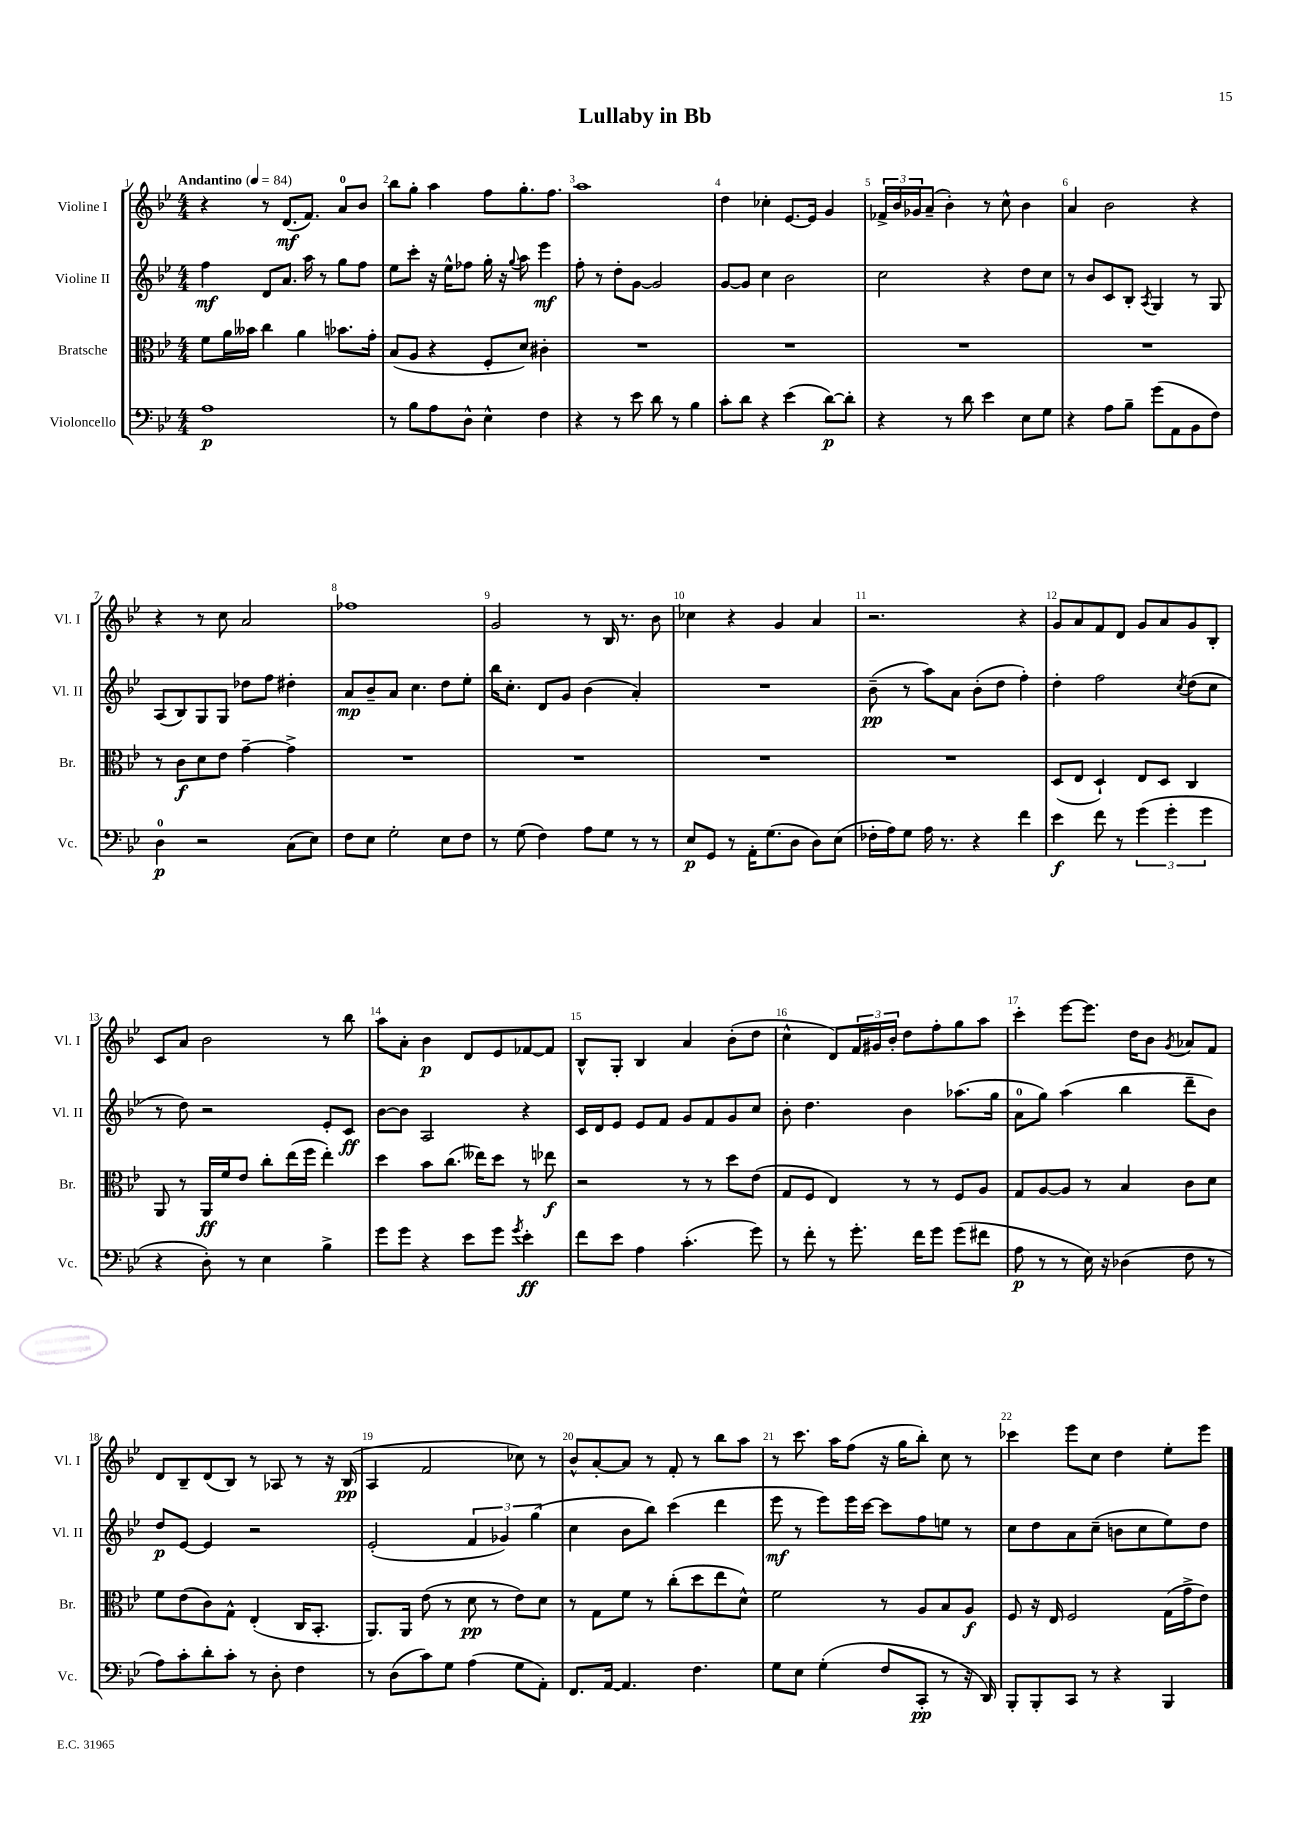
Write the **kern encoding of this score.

**kern	**dynam	**kern	**dynam	**kern	**dynam	**kern	**dynam
*part4	*part4	*part3	*part3	*part2	*part2	*part1	*part1
*staff4	*staff4	*staff3	*staff3	*staff2	*staff2	*staff1	*staff1
*I"Violoncello	*	*I"Bratsche	*	*I"Violine II	*	*I"Violine I	*
*I'Vc.	*	*I'Br.	*	*I'Vl. II	*	*I'Vl. I	*
*clefF4	*	*clefC3	*	*clefG2	*	*clefG2	*
*k[b-e-]	*	*k[b-e-]	*	*k[b-e-]	*	*k[b-e-]	*
*M4/4	*	*M4/4	*	*M4/4	*	*M4/4	*
*MM84	*	*MM84	*	*MM84	*	*MM84	*
=1	=1	=1	=1	=1	=1	=1	=1
!	!	!	!	!	!	!LO:TX:a:B:t=Andantino	!
1A	p	8f\L	.	4ff\	mf	4r	.
.	.	16a\L	.	.	.	.	.
.	.	16b--X\JJ	.	.	.	.	.
.	.	4cc\	.	8d/L	.	8r	.
.	.	.	.	8.a/J	.	(8.d/L	mf
.	.	4a\	.	.	.	.	.
.	.	.	.	16aa\	.	8.f/J)	.
.	.	.	.	8r	.	.	.
.	.	8.b-X\L	.	8gg\L	.	8a/L	.
.	.	.	.	8ff\J	.	8b-/J	.
.	.	16g'\Jk	.	.	.	.	.
=2	=2	=2	=2	=2	=2	=2	=2
8r	.	(8B-/L	.	8ee-\L	.	8bb-\L	.
8B-\L	.	8A/J	.	8ccc'\J	.	8gg'\J	.
8A\	.	4r	.	16r	.	4aa\	.
.	.	.	.	16ee-^^\KL	.	.	.
8D^^\J	.	.	.	8ff-X\J	.	.	.
4E-^^\	.	8F'/L	.	16gg'\	.	8ff\L	.
.	.	.	.	16r	.	.	.
.	.	.	.	8qqgg/	.	.	.
.	.	8d/J)	.	8aa\	.	8.gg'\	.
4F\	.	4c#X'\	.	4eee-\	mf	.	.
.	.	.	.	.	.	8.ff\J	.
=3	=3	=3	=3	=3	=3	=3	=3
4r	.	1r	.	8ff'\	.	1aa	.
.	.	.	.	8r	.	.	.
8r	.	.	.	8dd'\L	.	.	.
8e-\	.	.	.	[8g\J	.	.	.
8d\	.	.	.	2g/]	.	.	.
8r	.	.	.	.	.	.	.
4B-\	.	.	.	.	.	.	.
=4	=4	=4	=4	=4	=4	=4	=4
8c'\L	.	1r	.	[8g/L	.	4dd\	.
8d\J	.	.	.	8g/J]	.	.	.
4r	.	.	.	4cc\	.	4cc-X'\	.
(4e-\	.	.	.	2b-\	.	[8.e-/L	.
.	.	.	.	.	.	16e-/Jk]	.
[8d\L)	p	.	.	.	.	4g/	.
8d'\J]	.	.	.	.	.	.	.
=5	=5	=5	=5	=5	=5	=5	=5
4r	.	1r	.	2cc\	.	24f-X^/LL	.
.	.	.	.	.	.	24b-/	.
.	.	.	.	.	.	24g-X/J	.
.	.	.	.	.	.	(8a~/J	.
8r	.	.	.	.	.	4b-'\)	.
8d\	.	.	.	.	.	.	.
4e-\	.	.	.	4r	.	8r	.
.	.	.	.	.	.	8cc^^\	.
8E-\L	.	.	.	8dd\L	.	4b-\	.
8G\J	.	.	.	8cc\J	.	.	.
=6	=6	=6	=6	=6	=6	=6	=6
4r	.	1r	.	8r	.	4a/	.
.	.	.	.	8b-/L	.	.	.
8A\L	.	.	.	8c/	.	2b-\	.
8B-~\J	.	.	.	8B-'/J	.	.	.
.	.	.	.	8qA/	.	.	.
(8g\L	.	.	.	4G/	.	.	.
8AA\	.	.	.	.	.	.	.
8BB-\	.	.	.	8r	.	4r	.
8F\J)	.	.	.	8G/	.	.	.
!!LO:LB:g=z
=7	=7	=7	=7	=7	=7	=7	=7
4D\	p	8r	.	(8A/L	.	4r	.
.	.	8c\L	f	8B-/)	.	.	.
2r	.	8d\	.	8G/	.	8r	.
.	.	8e-\J	.	8G/J	.	8cc\	.
.	.	[4g~\	.	8dd-X\L	.	2a/	.
.	.	.	.	8ff\J	.	.	.
(8C\L	.	4g^\]	.	4dd#X'\	.	.	.
8E-\J)	.	.	.	.	.	.	.
=8	=8	=8	=8	=8	=8	=8	=8
8F\L	.	1r	.	8a/L	mp	1ff-X	.
8E-\J	.	.	.	8b-~/	.	.	.
2G'\	.	.	.	8a/J	.	.	.
.	.	.	.	4.cc\	.	.	.
8E-\L	.	.	.	8dd\L	.	.	.
8F\J	.	.	.	8ee-'\J	.	.	.
=9	=9	=9	=9	=9	=9	=9	=9
8r	.	1r	.	16bb-\KL	.	2g/	.
.	.	.	.	8.cc'\J	.	.	.
(8G\	.	.	.	.	.	.	.
4F\)	.	.	.	8d/L	.	.	.
.	.	.	.	8g/J	.	.	.
8A\L	.	.	.	(4b-\	.	8r	.
8G\J	.	.	.	.	.	16B-/	.
.	.	.	.	.	.	8.r	.
8r	.	.	.	4a'/)	.	.	.
8r	.	.	.	.	.	8b-\	.
=10	=10	=10	=10	=10	=10	=10	=10
8E-/L	p	1r	.	1r	.	4cc-X\	.
8GG/J	.	.	.	.	.	.	.
8r	.	.	.	.	.	4r	.
16AA'\KL	.	.	.	.	.	.	.
(8.G\	.	.	.	.	.	.	.
.	.	.	.	.	.	4g/	.
8D\J	.	.	.	.	.	.	.
8D\L)	.	.	.	.	.	4a/	.
(8E-\J	.	.	.	.	.	.	.
=11	=11	=11	=11	=11	=11	=11	=11
16F-X'\LL	.	1r	.	(8b-~\	pp	2.r	.
16A\J)	.	.	.	.	.	.	.
8G\J	.	.	.	8r	.	.	.
16A\	.	.	.	8aa\L)	.	.	.
8.r	.	.	.	.	.	.	.
.	.	.	.	8a\J	.	.	.
4r	.	.	.	(8b-'\L	.	.	.
.	.	.	.	8dd\J	.	.	.
4f\	.	.	.	4ff'\)	.	4r	.
=12	=12	=12	=12	=12	=12	=12	=12
4e-\	f	(8D/L	.	4dd'\	.	8g/L	.
.	.	8E-/J	.	.	.	8a/	.
8f\	.	4D`/)	.	2ff\	.	8f/	.
8r	.	.	.	.	.	8d/J	.
(6g\	.	8E-/L	.	.	.	8g/L	.
.	.	8D/J	.	.	.	8a/	.
6g'\	.	.	.	.	.	.	.
.	.	.	.	8qcc/	.	.	.
.	.	4C/	.	(8dd\L	.	8g/	.
6g\	.	.	.	.	.	.	.
.	.	.	.	8cc\J	.	8B-'/J	.
!!LO:LB:g=z
=13	=13	=13	=13	=13	=13	=13	=13
4r	.	8AA/	.	8r	.	8c/L	.
.	.	8r	.	8dd\)	.	8a/J	.
8D'\)	.	16AA/LL	ff	2r	.	2b-\	.
.	.	16f/J	.	.	.	.	.
8r	.	8e-/J	.	.	.	.	.
4E-\	.	8cc'\L	.	.	.	.	.
.	.	(16ee-\L	.	.	.	.	.
.	.	16ff\JJ	.	.	.	.	.
4B-^\	.	4ee-'\)	.	8e-'/L	.	8r	.
.	.	.	.	8c/J	ff	8bb-\	.
=14	=14	=14	=14	=14	=14	=14	=14
8g\L	.	4dd\	.	[8b-\L	.	8aa\L	.
8g\J	.	.	.	8b-\J]	.	8a'\J	.
4r	.	8b-\L	.	2A/	.	4b-\	p
.	.	(8.cc\J	.	.	.	.	.
8e-\L	.	.	.	.	.	8d/L	.
.	.	16ee--X\KL)	.	.	.	.	.
8g\J	.	8dd\J	.	.	.	8e-/	.
8qg/	.	.	.	.	.	.	.
4e-'\	ff	8r	.	4r	.	[8f-X/	.
.	.	8ee-X\	f	.	.	8f-/J]	.
=15	=15	=15	=15	=15	=15	=15	=15
8f\L	.	2r	.	16c/LL	.	8B-^^/L	.
.	.	.	.	16d/J	.	.	.
8e-\J	.	.	.	8e-/J	.	8G'/J	.
4A\	.	.	.	8e-/L	.	4B-/	.
.	.	.	.	8f/J	.	.	.
(4.c'\	.	8r	.	8g/L	.	4a/	.
.	.	8r	.	8f/	.	.	.
.	.	8dd\L	.	8g/	.	(8b-'\L	.
8g\)	.	(8e-\J	.	8cc/J	.	8dd\J	.
=16	=16	=16	=16	=16	=16	=16	=16
8r	.	8G/L	.	8b-'\	.	4cc^^\	.
8f'\	.	8F/J	.	4.dd\	.	.	.
8r	.	4E-/)	.	.	.	8d/L)	.
8.g'\	.	.	.	.	.	24f/L	.
.	.	.	.	.	.	24g#X/	.
.	.	.	.	.	.	24b-'/JJ	.
.	.	8r	.	4b-\	.	8dd\L	.
16f\KL	.	.	.	.	.	.	.
8g\J	.	8r	.	.	.	8ff'\	.
(8g\L	.	8F/L	.	(8.aa-X\L	.	8gg\	.
8f#X\J	.	8A/J	.	.	.	8aa\J	.
.	.	.	.	16gg\Jk	.	.	.
=17	=17	=17	=17	=17	=17	=17	=17
8A\	p	8G/L	.	8a\L	.	4ccc'\	.
8r	.	[8A/	.	8gg\J)	.	.	.
8r	.	8A/J]	.	(4aa\	.	[8eee-\L	.
16E-\)	.	8r	.	.	.	8.eee-\J]	.
16r	.	.	.	.	.	.	.
(4D-X\	.	4B-/	.	4bb-\	.	.	.
.	.	.	.	.	.	16dd\KL	.
.	.	.	.	.	.	8b-\J	.
.	.	.	.	.	.	8qg/	.
8F\	.	8c\L	.	8ddd~\L	.	8a-X/L	.
8r	.	8d\J	.	8b-\J)	.	8f/J	.
!!LO:LB:g=z
=18	=18	=18	=18	=18	=18	=18	=18
8A\L)	.	8f\L	.	8dd/L	p	8d/L	.
8c'\	.	(8e-\	.	[8e-/J	.	8B-~/	.
8d'\	.	8c\)	.	4e-/]	.	(8d/	.
8c'\J	.	8G^^\J	.	.	.	8B-/J)	.
8r	.	(4E-'/	.	2r	.	8r	.
8D'\	.	.	.	.	.	8A-X/	.
4F\	.	16C/KL	.	.	.	8r	.
.	.	8.BB-'/J	.	.	.	.	.
.	.	.	.	.	.	16r	.
.	.	.	.	.	.	(16B-/	pp
=19	=19	=19	=19	=19	=19	=19	=19
8r	.	8.AA/L)	.	(2e-'/	.	4A/	.
(8D\L	.	.	.	.	.	.	.
.	.	16AA/Jk	.	.	.	.	.
8c\)	.	(8e-\	.	.	.	2f/	.
8G\J	.	8r	.	.	.	.	.
(4A\	.	8d\	pp	6f/	.	.	.
.	.	8r	.	.	.	.	.
.	.	.	.	6g-X/)	.	.	.
8G\L	.	8e-\L)	.	.	.	8cc-X\)	.
.	.	.	.	(6gg\	.	.	.
8AA'\J)	.	8d\J	.	.	.	8r	.
=20	=20	=20	=20	=20	=20	=20	=20
8.FF/L	.	8r	.	4cc\	.	8b-^^/L	.
.	.	8G\L	.	.	.	[8a'/	.
[16AA/Jk	.	.	.	.	.	.	.
4.AA/]	.	8f\J	.	8b-\L	.	8a/J]	.
.	.	8r	.	8bb-\J)	.	8r	.
.	.	(8cc'\L	.	(4ccc\	.	8f'/	.
4.F\	.	8dd\	.	.	.	8r	.
.	.	8ee-\	.	4ddd\	.	8bb-\L	.
.	.	8d^^\J)	.	.	.	8aa\J	.
=21	=21	=21	=21	=21	=21	=21	=21
8G\L	.	2f\	.	8eee-\	mf	8r	.
8E-\J	.	.	.	8r	.	8.ccc\	.
(4G'\	.	.	.	8eee-\L)	.	.	.
.	.	.	.	.	.	16aa\KL	.
.	.	.	.	16eee-\L	.	(8ff\J	.
.	.	.	.	[16ccc\JJ	.	.	.
8F/L	.	8r	.	8ccc\L]	.	16r	.
.	.	.	.	.	.	16gg\KL	.
8CC'/J	pp	8A/L	.	8ff\	.	8bb-'\J)	.
8r	.	8B-/	.	8een\J	.	8cc\	.
16r	.	8A/J	f	8r	.	8r	.
16DD/)	.	.	.	.	.	.	.
=22	=22	=22	=22	=22	=22	=22	=22
8BBB-'/L	.	8F/	.	8cc\L	.	4ccc-X\	.
8BBB-'/	.	16r	.	8dd\	.	.	.
.	.	16E-/	.	.	.	.	.
8CC/J	.	2F/	.	8a\	.	8eee-\L	.
8r	.	.	.	(8cc~\J	.	8cc\J	.
4r	.	.	.	8bn\L	.	4dd\	.
.	.	.	.	8cc\	.	.	.
4BBB-/	.	(16G\LL	.	8ee-\)	.	8ee-'\L	.
.	.	16g^\J	.	.	.	.	.
.	.	8e-\J)	.	8dd\J	.	8eee-\J	.
==	==	==	==	==	==	==	==
*-	*-	*-	*-	*-	*-	*-	*-
